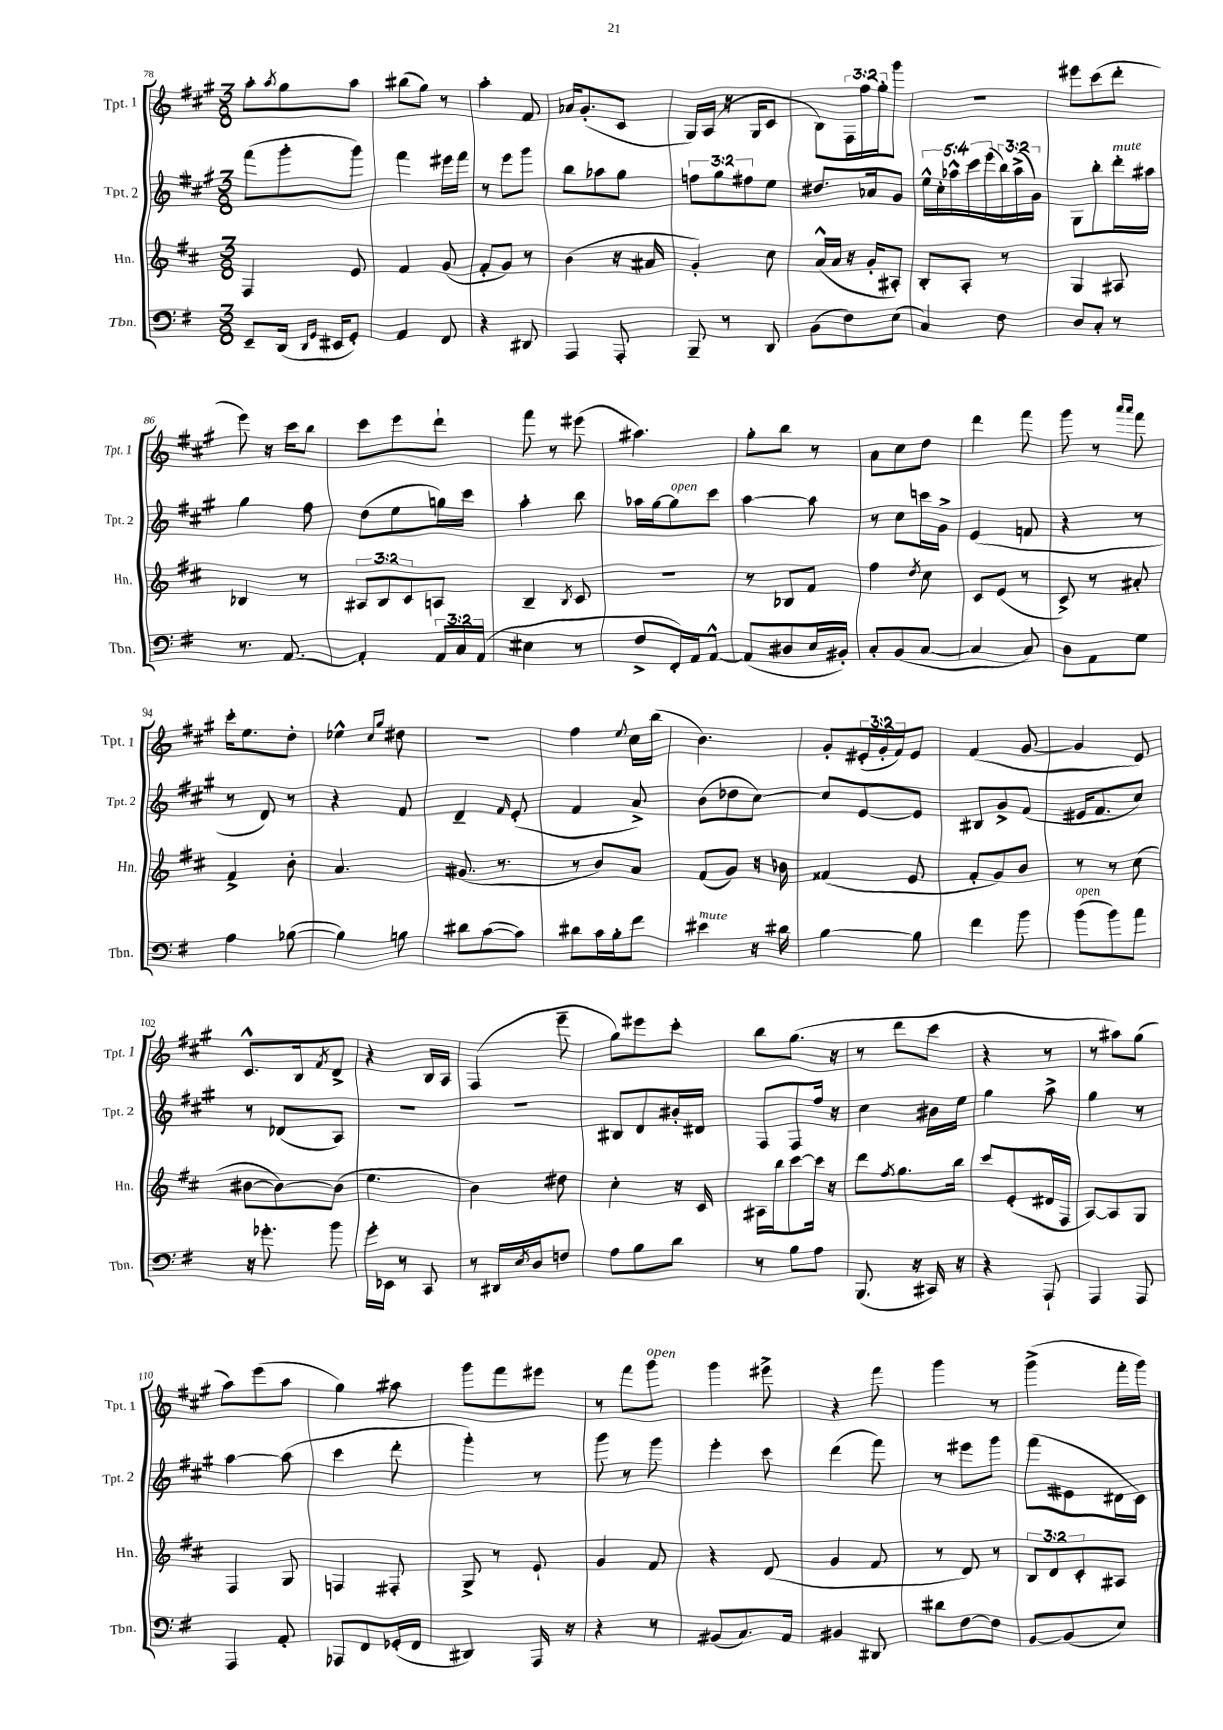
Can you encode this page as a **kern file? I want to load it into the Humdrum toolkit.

**kern	**kern	**kern	**kern
*part4	*part3	*part2	*part1
*staff4	*staff3	*staff2	*staff1
*I"Tbn.	*I"Hn.	*I"Tpt. 2	*I"Tpt. 1
*I'Tbn.	*I'Hn.	*I'Tpt. 2	*I'Tpt. 1
*clefF4	*clefG2	*clefG2	*clefG2
*k[f#]	*k[f#c#]	*k[f#c#g#]	*k[f#c#g#]
*M3/8	*M3/8	*M3/8	*M3/8
=78	=78	=78	=78
8EE~/L	4F#/	(8fff#\L	8aa'\L
.	.	.	8qaa/
(16DD/Jk	.	8ggg#'\	8gg#\
16qqDD/LL	.	.	.
16qqGG/JJ	.	.	.
16EE#X/KL	.	.	.
8GG'/J)	8e/	8ggg#\J)	8aa\J
=79	=79	=79	=79
4AA/	4f#/	4fff#\	(8bb#X\L
.	.	.	8gg#\J)
8FF#/	(8g/	16eee#X\LL	8r
.	.	16fff#\JJ	.
=80	=80	=80	=80
4r	8f#'/L	8r	4aa'\
.	8g/J)	8eee\L	.
8DD#X/	8r	8ggg#\J	8f#/
=81	=81	=81	=81
4AAA/	(4b\	8bb\L	16a-X/KL
.	.	.	(8.g#'/
.	.	8aa-X\	.
8AAA'/	16r	8gg#\J	8c#/J
.	16a#X/	.	.
=82	=82	=82	=82
8BBB~/	4g'/)	12ffn\L	16G#/LL)
.	.	.	(16A/JJ
.	.	12gg#\	.
8r	.	.	16r
.	.	12ff#X\	.
.	.	.	16G#/KL
8DD/	8cc#\	8ee\J	8c#/J
=83	=83	=83	=83
(8BB\L	(16a^^/LL	8.dd#X/L	8B\L)
.	16a/JJ	.	.
8F#\)	16r	.	24F#\L
.	.	.	24ff#\
.	16g'/KL	16a-X/k	.
.	.	.	24gg#'\J
(8E\J	8A#X'/J)	8g#/J	8ggg#\J
=84	=84	=84	=84
4C/)	8B'/L	20ee^^\LL	4.r
.	.	20cc#'\	.
.	.	20aa-X^^\	.
.	8A'/J	.	.
.	.	20ccc#\	.
.	.	(20eee\	.
8F#\	8r	24bb\)	.
.	.	(24aa-^\	.
.	.	24g#\JJ)	.
=85	=85	=85	=85
8D/L	4G/	8G#\L	8eee#X\L
8C'/J	.	8bb'\	(8ccc#\
!	!	!LO:TX:a:i:t=mute	!
8r	8A#X/	16ddd'\L	8ddd'\J
.	.	16aa#X\JJ	.
!!LO:LB:g=z
=86	=86	=86	=86
8.r	4B-X/	4gg#\	8eee\)
.	.	.	16r
[8.AA/	.	.	16ccc#\KL
.	8r	8ff#\	8bb\J
=87	=87	=87	=87
4AA'/]	12A#X/L	(8dd\L	8ccc#\L
.	12B/	.	.
.	.	8ee\	8eee\
.	12c#/	.	.
24AA/LL	8An/J	16ggn\L)	8ddd`\J
24C/	.	.	.
.	.	16ccc#\JJ	.
(24AA/JJ	.	.	.
=88	=88	=88	=88
4E#X\	4B~/	4aa'\	8fff#\
.	.	.	8r
.	8qB/	.	.
8r	8c#/	8bb\	(8eee#X\
=89	=89	=89	=89
8F#^/L	4.r	16aa-X\LL	4.aa#X\)
.	.	[16gg#\J	.
!	!	!LO:TX:a:i:t=open	!
16FF#'/L)	.	8gg#\]	.
16AA/J	.	.	.
[8AA^^/J	.	8ccc#\J	.
=90	=90	=90	=90
(8AA/L]	8r	[4aa\	8gg#'\L
8D#X/	8B-X/L	.	8bb\J
16E/L	8f#/J	8aa\]	8r
16BB#X'/JJ)	.	.	.
=91	=91	=91	=91
8C'/L	4ff#\	8r	8a\L
(8BB/	.	8cc#\L	8cc#\
.	8qdd/	.	.
[8C/J	8cc#\	16cccn\L	8dd\J
.	.	16g#^\JJ	.
=92	=92	=92	=92
4C/]	8c#/L	(4e/	4ddd\
.	(8e/J	.	.
8C/)	8r	8fn/	8fff#\
=93	=93	=93	=93
8D\L	8c#^/)	4r	8ggg#\
8AA\	8r	.	8r
.	.	.	16qqaaa/LL
.	.	.	16qqaaa/JJ
8G\J	8a#X'/	8r	8fff#\
!!LO:LB:g=z
=94	=94	=94	=94
4A\	4f#^/	8r	16ccc#'\KL
.	.	.	8.ee\
.	.	8d/)	.
([8B-X\	8b'\	8r	8dd'\J
=95	=95	=95	=95
4B-\])	4.a/	4r	4ee-X^^\
.	.	.	16qqcc#/LL
.	.	.	16qqgg#/JJ
8Bn\	.	8f#/	8dd#X\
=96	=96	=96	=96
8d#X\L	(8.g#X/	4d~/	4.r
([8c\	.	.	.
.	8.r	.	.
.	.	16qqf#/	.
8c\J])	.	(8e'/	.
=97	=97	=97	=97
8d#X\L	8r	4f#/	4ff#\
16c\L	8b/L)	.	.
16B'\J	.	.	.
.	.	.	8qqee/
8f#\J	8a/J	8a^/)	16cc#\LL
.	.	.	(16bb\JJ
=98	=98	=98	=98
!LO:TX:a:i:t=mute	!	!	!
4e#X\	(8f#/L	(8b\L	4.b\)
.	8g/J)	8dd-X\	.
16r	16r	[8cc#\J)	.
16d#X\	16b-X\	.	.
=99	=99	=99	=99
[4B\	(4f##X/	8cc#/L]	8g#'/L
.	.	[8e/	(24e#X'/L
.	.	.	24g#'/
.	.	.	24f#/J)
8B\]	8e/	8e/J]	8e#/J
=100	=100	=100	=100
4f#\	8f#'/L	8B#X/L	(4f#/
.	8g/)	8g#^/	.
8b\	8b/J	(8f#/J	[8g#/
=101	=101	=101	=101
!LO:TX:a:i:t=open	!	!	!
(8b\L	8r	16e#X/KL	4g#/]
.	.	8.f#/	.
8b\)	8r	.	.
8a\J	(8cc#\	8cc#/J)	8e/)
!!LO:LB:g=z
=102	=102	=102	=102
16r	[8b#X\L	8r	8.c#^^/L
8.g-X'\	.	.	.
.	8b#\_)	(8d-X/L	.
.	.	.	16B/k
.	.	.	8qf#/
8b\	(8b#\J]	8A/J)	8d^/J
=103	=103	=103	=103
16g'\LL	4.ee\	4.r	4r
16EE-X\JJ	.	.	.
8r	.	.	.
8CC/	.	.	16B/LL
.	.	.	16A/JJ
=104	=104	=104	=104
8r	4b\)	4.r	(4F#/
16DD#X/LL	.	.	.
8qE/	.	.	.
16D/J	.	.	.
8Fn/J	8dd#X\	.	8eee~\
=105	=105	=105	=105
8A\L	4cc#'\	8B#X/L	8gg#\L)
8B\	.	8d/	8eee#X\
8d\J	16r	16b#X'/L	8ccc#'\J
.	16c#/	16d#X/JJ	.
=106	=106	=106	=106
8r	16A#X\LL	8F#/L	8bb\L
.	16bb\J	.	.
8B\L	[8ccc#\	8F#/	(8.gg#\J
8A\J	16ccc#\Jk]	16ff#/Jk	.
.	16r	16r	16r
=107	=107	=107	=107
(8.BBB/	8ddd\L	4cc#\	8r
.	8qff#/	.	.
.	8.gg\	.	8ddd\L
16r	.	.	.
16CC#X/)	.	16b#X\LL	8ccc#\J
16r	16bb\Jk	16ee\JJ	.
=108	=108	=108	=108
4r	8ccc#/L	4gg#\	4r
.	(8e'/	.	.
8AAA`/	16d#X/L	8aa^\	8r
.	16F#/JJ	.	.
=109	=109	=109	=109
4AAA/	[8A/L)	4gg#\	8r
.	8A/]	.	8aa#X\L)
8AAA/	8G/J	8r	(8gg#\J
!!LO:LB:g=z
=110	=110	=110	=110
4AAA/	4F#/	[4aa\	8aa\L)
.	.	.	(8eee\
8AA'/	8G/	(8aa\]	8aa\J
=111	=111	=111	=111
8AAA-X/L	4Fn/	4ccc#\	4gg#\)
8FF#/	.	.	.
(16GG-X'/L	8F#X'/	8ddd'\	8aa#X\
16FF#/JJ	.	.	.
=112	=112	=112	=112
4DD#X/)	8G^/	4ggg#'\)	8ggg#\L
.	8r	.	8fff#\
16AAA/	8e`/	8r	8eee#X\J
16r	.	.	.
=113	=113	=113	=113
4r	4g/	8ggg#\	8r
.	.	8r	8fff#\L
!	!	!	!LO:TX:a:i:t=open
8r	8f#/	8ggg#\	8ggg#\J
=114	=114	=114	=114
(8BB#X/L	4r	4eee'\	4ggg#\
8.C/)	.	.	.
.	(8d/	8ccc#\	8eee#X^\
16AA/Jk	.	.	.
=115	=115	=115	=115
4BB#X/	4g/	(4ddd\	4r
8DD#X/	8f#/	8fff#\)	8fff#\
=116	=116	=116	=116
8d#X\L	8r	8r	4ggg#\
[8F#\	8d/)	8eee#X\L	.
8F#\J]	8r	8ggg#\J	8r
=117	=117	=117	=117
[8BB/L	12B/L	(8fff#\L	(4ggg#^\
.	12d/	.	.
(8BB/]	.	8e#X\	.
.	12c#'/	.	.
8E/J)	8A#X/J	16d#X\L	16fff#'\LL
.	.	16c#\JJ)	16ggg#\JJ)
==	==	==	==
*-	*-	*-	*-
